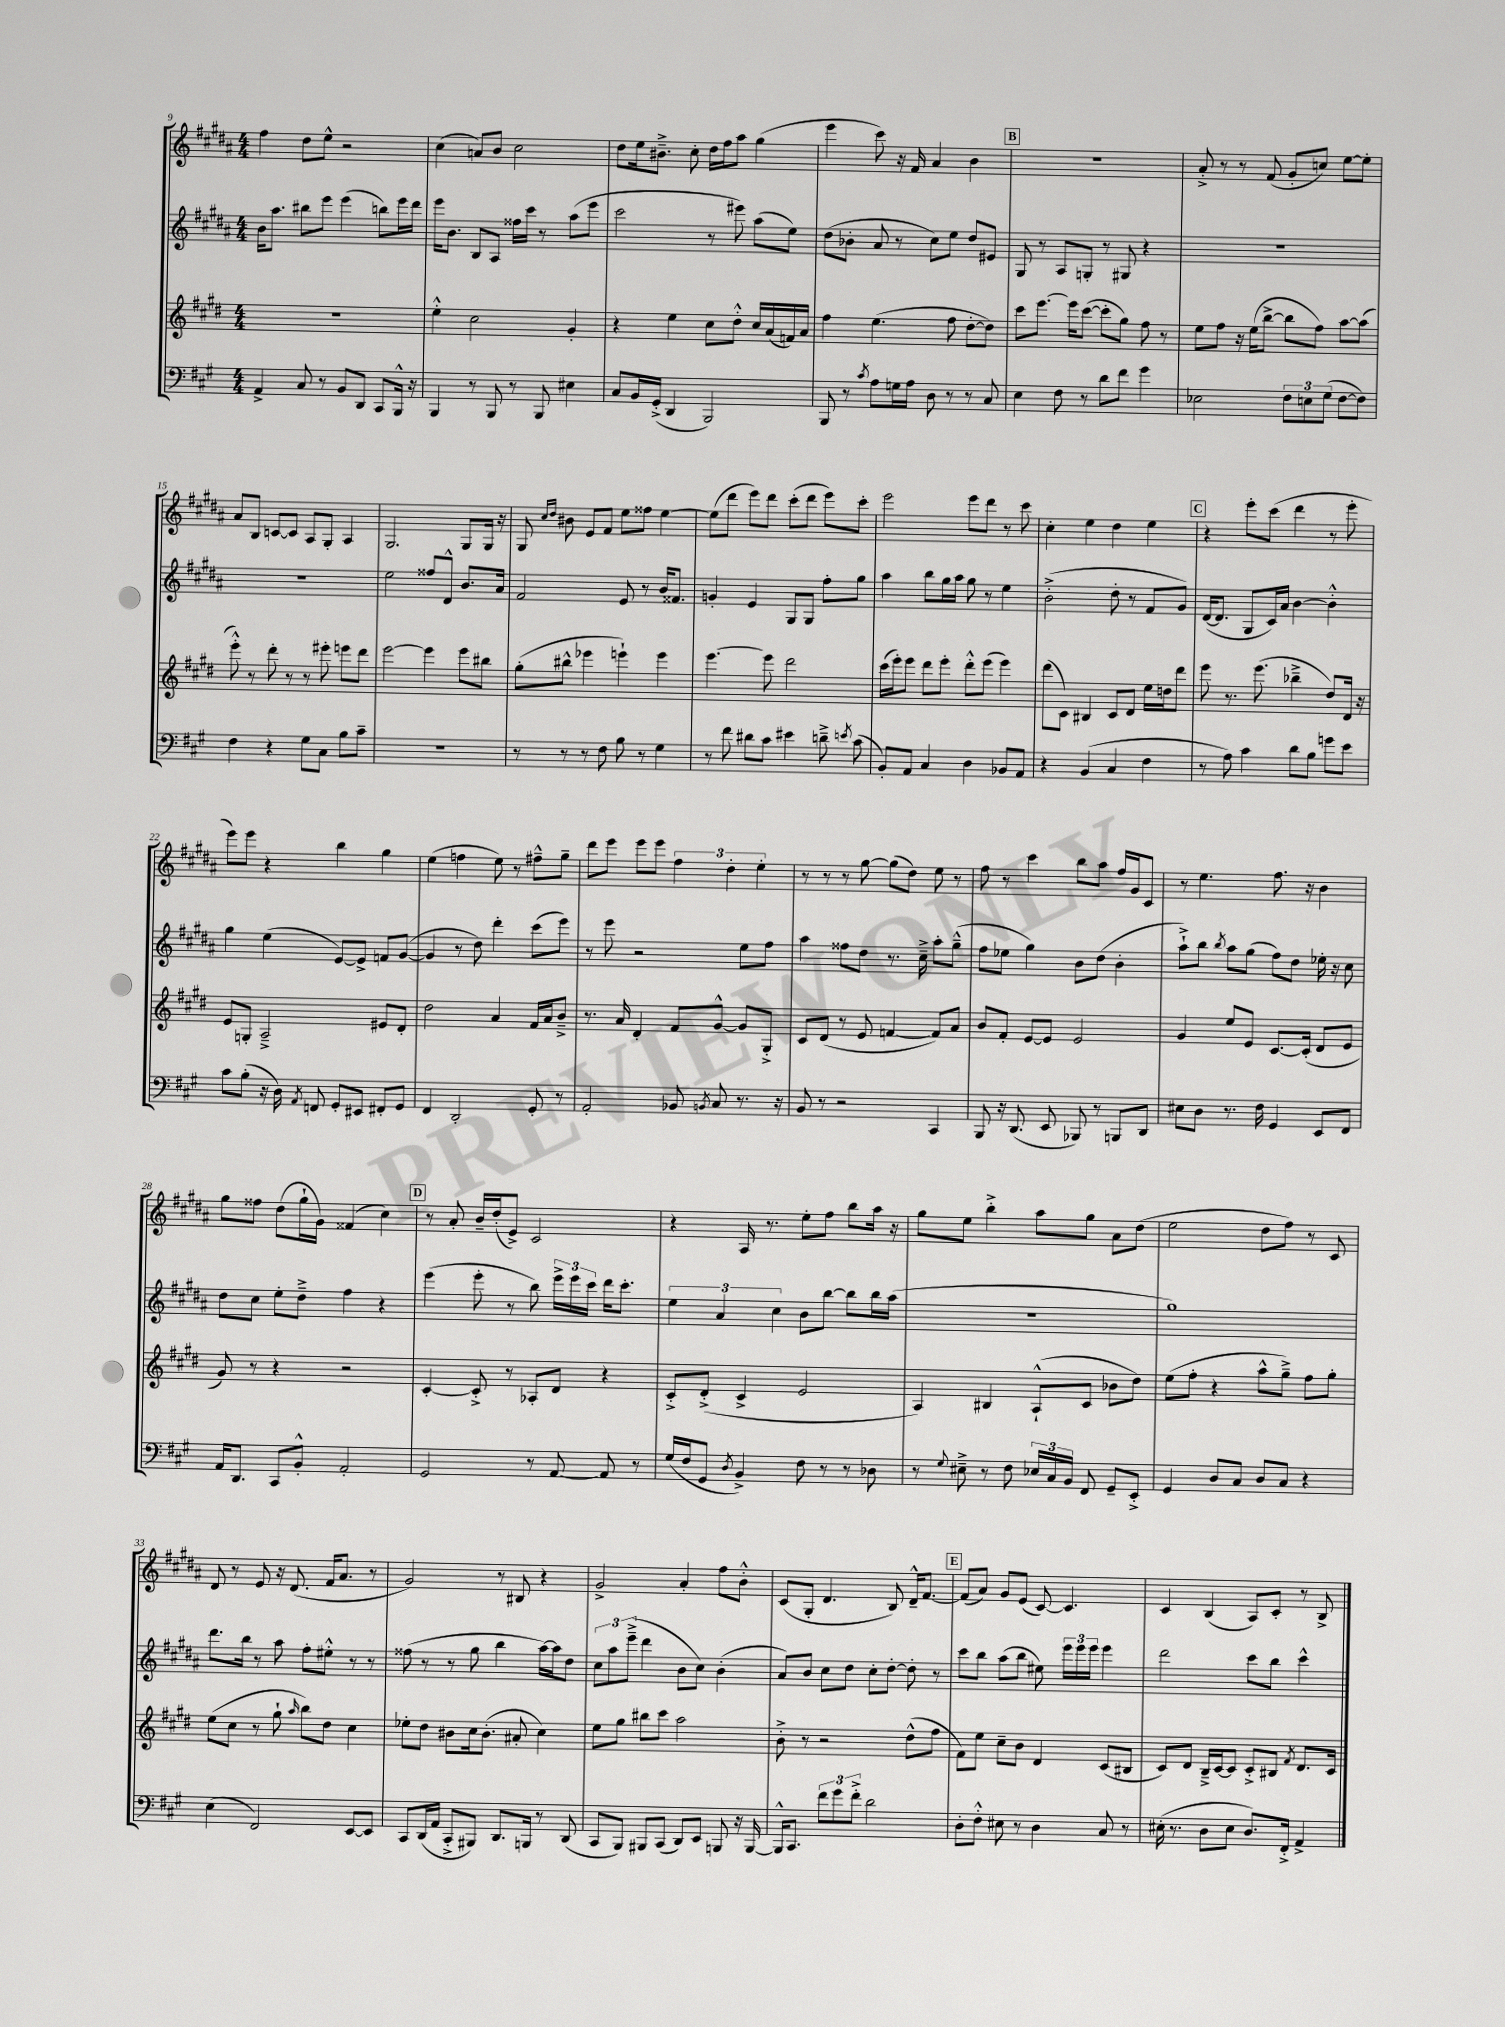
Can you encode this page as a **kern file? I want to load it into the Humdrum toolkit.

**kern	**kern	**kern	**kern
*staff4	*staff3	*staff2	*staff1
*clefF4	*clefG2	*clefG2	*clefG2
*k[f#c#g#]	*k[f#c#g#d#]	*k[f#c#g#d#a#]	*k[f#c#g#d#a#]
*M4/4	*M4/4	*M4/4	*M4/4
4AA^	1r	16b	4ff#
.	.	8.aa#	.
8C#	.	8bb#	8dd#
8r	.	8eee	8ee^^
8BB	.	(4eee	2r
8DD	.	.	.
8CC#	.	8bb)	.
16BBB^^	.	16eee	.
16r	.	16ddd#	.
=	=	=	=
4BBB	4ee'^^	16eee	(4cc#
.	.	8.b	.
8r	2cc#	8B	8a)
8BBB	.	8A#	8b
8r	.	16ff##	2cc#
.	.	16ccc#	.
8BBB	.	8r	.
4E#	4g#'	(8aa#	.
.	.	8eee	.
=	=	=	=
8C#	4r	2ccc#	8dd#
16BB	.	.	16ee
(16GG#'^	.	.	8.b#~^
4DD	4ee	.	.
.	.	.	8cc#'
2BBB)	8cc#	8r	16dd#
.	.	.	16ff#
.	8dd#'^^	8eee#)	8aa#
.	16cc#	(8aa#	(4gg#
.	(16a	.	.
.	16f)	8ee)	.
.	16a	.	.
=	=	=	=
8BBB	4ff#	(8dd#	4eee
8r	.	8b-'	.
8qc#	.	.	.
8A	(4.ee	8a#	8ccc#)
16G	.	8r	16r
16A	.	.	16f#
8D	.	8cc#)	4a#
8r	8ff#	8ee	.
8r	[8dd#'	8dd#	4b
8C#	8dd#])	8e#	.
=	=	=	=
4E	8ccc#	8G#	1r
.	[8.eee	8r	.
8F#	.	8A#	.
.	16eee]	.	.
8r	([8ccc#	8G'	.
8d	8ccc#']	8r	.
8f#	8gg#)	8G#	.
4g#	8ff#	4r	.
.	8r	.	.
=	=	=	=
2E-	8ee	1r	8a#'^
.	8ff#	.	8r
.	16r	.	8r
.	(16ee	.	.
.	[8bb^	.	(8f#
12F#	8bb]	.	8g#'
12E	.	.	.
.	8ff#)	.	8cc)
(12G#	.	.	.
[8F#	[8aa	.	[8ee
8F#])	(8aa]	.	8ee']
=	=	=	=
4F#	8eee'^^)	1r	8a#
.	8r	.	8B
4r	8ddd#'	.	[8c
.	8r	.	8c]
8G#	8r	.	8A#
8C#	8eee#'	.	8G#'
8B	8eee	.	4A#
8c#~	8ddd#	.	.
=	=	=	=
1r	[2eee	2ee	2.G#
.	4eee]	8ff##	.
.	.	8d#^^	.
.	8eee	8.b	8G#
.	8bb#	.	16G#
.	.	16a#	16r
=	=	=	=
8r	(8gg#'	2f#	8G#
.	.	.	16qqcc#
.	.	.	16qqdd#
8r	8bb#^^	.	8b#
8r	4eee-	.	8e
8F#	.	.	8f#
8B	4eee`)	8e	8ee
8r	.	8r	8ff##
4G#	4eee	16b	[4ee
.	.	8.f##	.
=	=	=	=
8r	[4.eee	4g'	(8ee]
8f#	.	.	8ddd#
8d#	.	4e	8eee)
8c#	8eee]	.	8ddd#
4e#	2ddd#	8G#	(8ccc#'
.	.	8G#	8ddd#
8d~^	.	8ff#'	8eee)
8qe	.	.	.
(8c#	.	8gg#	8ccc#'
=	=	=	=
8BB')	(16ccc#	4aa#	2eee
.	16eee')	.	.
8AA	8eee	.	.
4C#	8ddd#	8bb	.
.	8eee'	16gg#	.
.	.	16aa#	.
4D	8ddd#'^^	8gg#	8eee
.	(8eee	8r	8ddd#
8BB-	4eee)	4ee	8r
8AA	.	.	8ccc#
=	=	=	=
4r	(8ddd#	(2b'^	4cc#'
.	8c#)	.	.
(4BB	4B#	.	4ee
4C#	8c#	8dd#'	4dd#
.	8d#	8r	.
4F#	16ee	8f#	4ee
.	16dd	.	.
.	8ddd#	8g#)	.
=	=	=	=
8r	8eee	([16d#	4r
.	.	8.d#]	.
8A)	8.r	.	.
4c#	.	8G#	8eee'
.	(8.eee	.	.
.	.	16c#)	(8ccc#
.	.	16a#	.
8d	4bb-~^	[4b	4ddd#
8B	.	.	.
8g	8dd#)	4b'^^]	8r
8e	16d#	.	8eee'
.	16r	.	.
=	=	=	=
8c#	8e	4gg#	8eee)
(8B'	8G'	.	8eee
16r	2A~^	(4ee	4r
16D)	.	.	.
8qAA	.	.	.
8FF	.	.	.
8GG#'	.	[8e)	4bb
8EE#	.	8e^]	.
8FF#'	8e#	8f	4gg#
8GG#	8d#'	([8g#	.
=	=	=	=
4FF#	2dd#	4g#]	(4ee
2DD'	.	8r	4ff
.	.	8dd#)	.
.	4a	4ddd#'	8ee)
.	.	.	8r
8GG#'	16f#	(8ccc#	8ff#~^^
.	16a	.	.
8r	8b~^	8eee)	8gg#~
=	=	=	=
2AA'	8.r	8r	8ddd#
.	.	8eee	8eee
.	16a	.	.
.	4d#'	2r	8eee
.	.	.	8eee
8BB-	8f#	.	6ff#
8qBB	.	.	.
8C#	[8g#^^	.	.
.	.	.	6dd#'
8.r	8g#]	8ee	.
.	.	.	6ee'
.	8G#'^	8ff#	.
16r	.	.	.
=	=	=	=
8BB	8c#	4aa#	8r
8r	(8d#	.	8r
2r	8r	8ff##	8r
.	8e	8dd#	[8gg#
.	[4f	8.r	(8gg#]
.	.	.	8dd#)
.	.	16cc#~^	.
4CC#	8f])	8aa#'	8ee
.	8a	(8gg#~^^	8r
=	=	=	=
8BBB	8b	8ff#	8ff#
16r	8f#'	8ee-	8r
(8.DD	.	.	.
.	[8e	4gg#)	4ccc#
8EE	8e]	.	.
8BBB-)	2e	8b	8bb
8r	.	(8dd#	8aa#
8BBB	.	4b'	16ff#
.	.	.	16g#
8DD	.	.	8c#
=	=	=	=
8E#	4g#	8aa#`^)	8r
8D	.	8bb	4.ee
.	.	8qbb	.
8.r	8ee	8aa#	.
.	8e	(8gg#	.
16F#	.	.	.
4GG#	[8.c#	8ff#)	8.ff#
.	.	8dd#	.
.	(16c#']	.	16r
8EE	8d#	16ee-'	4b
.	.	16r	.
8FF#	8e	8cc#	.
=	=	=	=
16AA	8g#)	8dd#	8gg#
8.DD	.	.	.
.	8r	8cc#	8ff##
8CC#	4r	8ee'	(8dd#
8BB'^^	.	8dd#~^	16gg#`
.	.	.	16g#)
2AA'	2r	4ff#	(4f##
.	.	4r	4cc#)
=	=	=	=
2GG#	[4c#'	(4eee	8r
.	.	.	8a#'
.	8c#'^]	8eee'	16b~
.	.	.	(16dd#'
.	8r	8r	8e^)
8r	8A-'	8bb)	2c#
[8AA	8d#	24eee^	.
.	.	24eee	.
.	.	24ccc#	.
8AA]	4r	16ddd#	.
.	.	8.ccc#'	.
8r	.	.	.
=	=	=	=
(16G#	8c#'^	6ee	4r
16F#	.	.	.
8GG#	(8d#'^	.	.
.	.	6a#	.
8qD	.	.	.
4BB^)	4c#^	.	16A#
.	.	.	8.r
.	.	6cc#	.
8F#	2e	8b	8ee'
8r	.	[8bb	8ff#
8r	.	8bb]	8bb
8D-	.	16bb	16aa#
.	.	(16aa#	16r
=	=	=	=
8r	4A)	1r	8gg#
8qqG#	.	.	.
8E#~^	.	.	8ee
8r	4B#	.	4bb'^
8F#	.	.	.
24E-	(8A`^^	.	8aa#
24C#	.	.	.
24BB	.	.	.
8FF#	8c#	.	8gg#
8GG#~	8b-	.	8a#
8EE'^	8dd#)	.	(8dd#
=	=	=	=
4GG#	(8ee	1gg#)	2ee
.	8ff#'	.	.
8D	4r	.	.
8C#	.	.	.
8D	8aa^^	.	8dd#
8C#	8gg#~^)	.	8ff#)
4r	8ff#	.	8r
.	8gg#'	.	8c#
=	=	=	=
(4E	(8ee	8.ddd#	8d#
.	8cc#	.	8r
.	.	16bb	.
2FF#)	8r	8r	8e
.	8gg#`	8aa#	16r
.	.	.	(8.d#
.	16qqaa	.	.
.	8bb)	8ff#'	.
.	8dd#	8ee#'^^	16f#
.	.	.	8.a#
[8EE	4cc#	8r	.
8EE]	.	8r	8r
=	=	=	=
8CC#	8ee-'	(8ff##	2g#)
(16DD	8dd#	8r	.
16AA	.	.	.
8CC#'^	8b#	8r	.
8BBB#)	16cc#	8gg#	.
.	(8.b#'	.	.
8.DD	.	4bb	8r
.	8a#'	.	8B#
16BBB	.	.	.
8r	4cc#)	[16aa#)	4r
.	.	16aa#]	.
(8DD	.	8dd#	.
=	=	=	=
8CC#	8ee	12cc#	2g#^
.	.	12aa#	.
8BBB)	8gg#	.	.
.	.	(12eee~^	.
8BBB#	8bb#	4ddd#	.
(8CC#	8ccc#	.	.
8DD)	2aa	8b	4a#'
8EE	.	8cc#)	.
8BBB	.	(4b'	8ff#
16r	.	.	8b'^^
[16BBB	.	.	.
=	=	=	=
16BBB^^]	8b'^	8a#)	(8c#
8.CC#	.	.	.
.	8r	8b	8G#'
12f#	2r	8cc#	4.d#
12g#	.	.	.
.	.	8dd#	.
12f#'^	.	.	.
2d	.	8cc#'	.
.	.	[8dd#'	8B)
.	(8dd#^^	8dd#']	16d#~^^
.	.	.	[8.f#
.	8ff#	8r	.
=	=	=	=
8D'	8f#)	8ccc#	(8f#]
8F#'^^	8ee	8bb	8a#)
8E#	8cc#~	(8aa#	8g#
8r	8b	8bb	(8e
4D	4d#	8ee#)	[8c#)
.	.	24eee	4.c#]
.	.	24eee	.
.	.	24eee	.
8C#	(8c#	4eee	.
8r	8B#	.	.
=	=	=	=
(16E#'	8c#)	2ddd#	4c#
8.r	.	.	.
.	8d#	.	.
8D	16B~^	.	(4B
.	[16c#	.	.
8E#	8c#]	.	.
8.D)	8c#'^	8ccc#	8A#)
.	8B#	8bb	8c#'
16FF#'^	.	.	.
.	8qf#	.	.
4AA^	8.d#	4ccc#^^	8r
.	.	.	8B^
.	16c#	.	.
==	==	==	==
*-	*-	*-	*-
